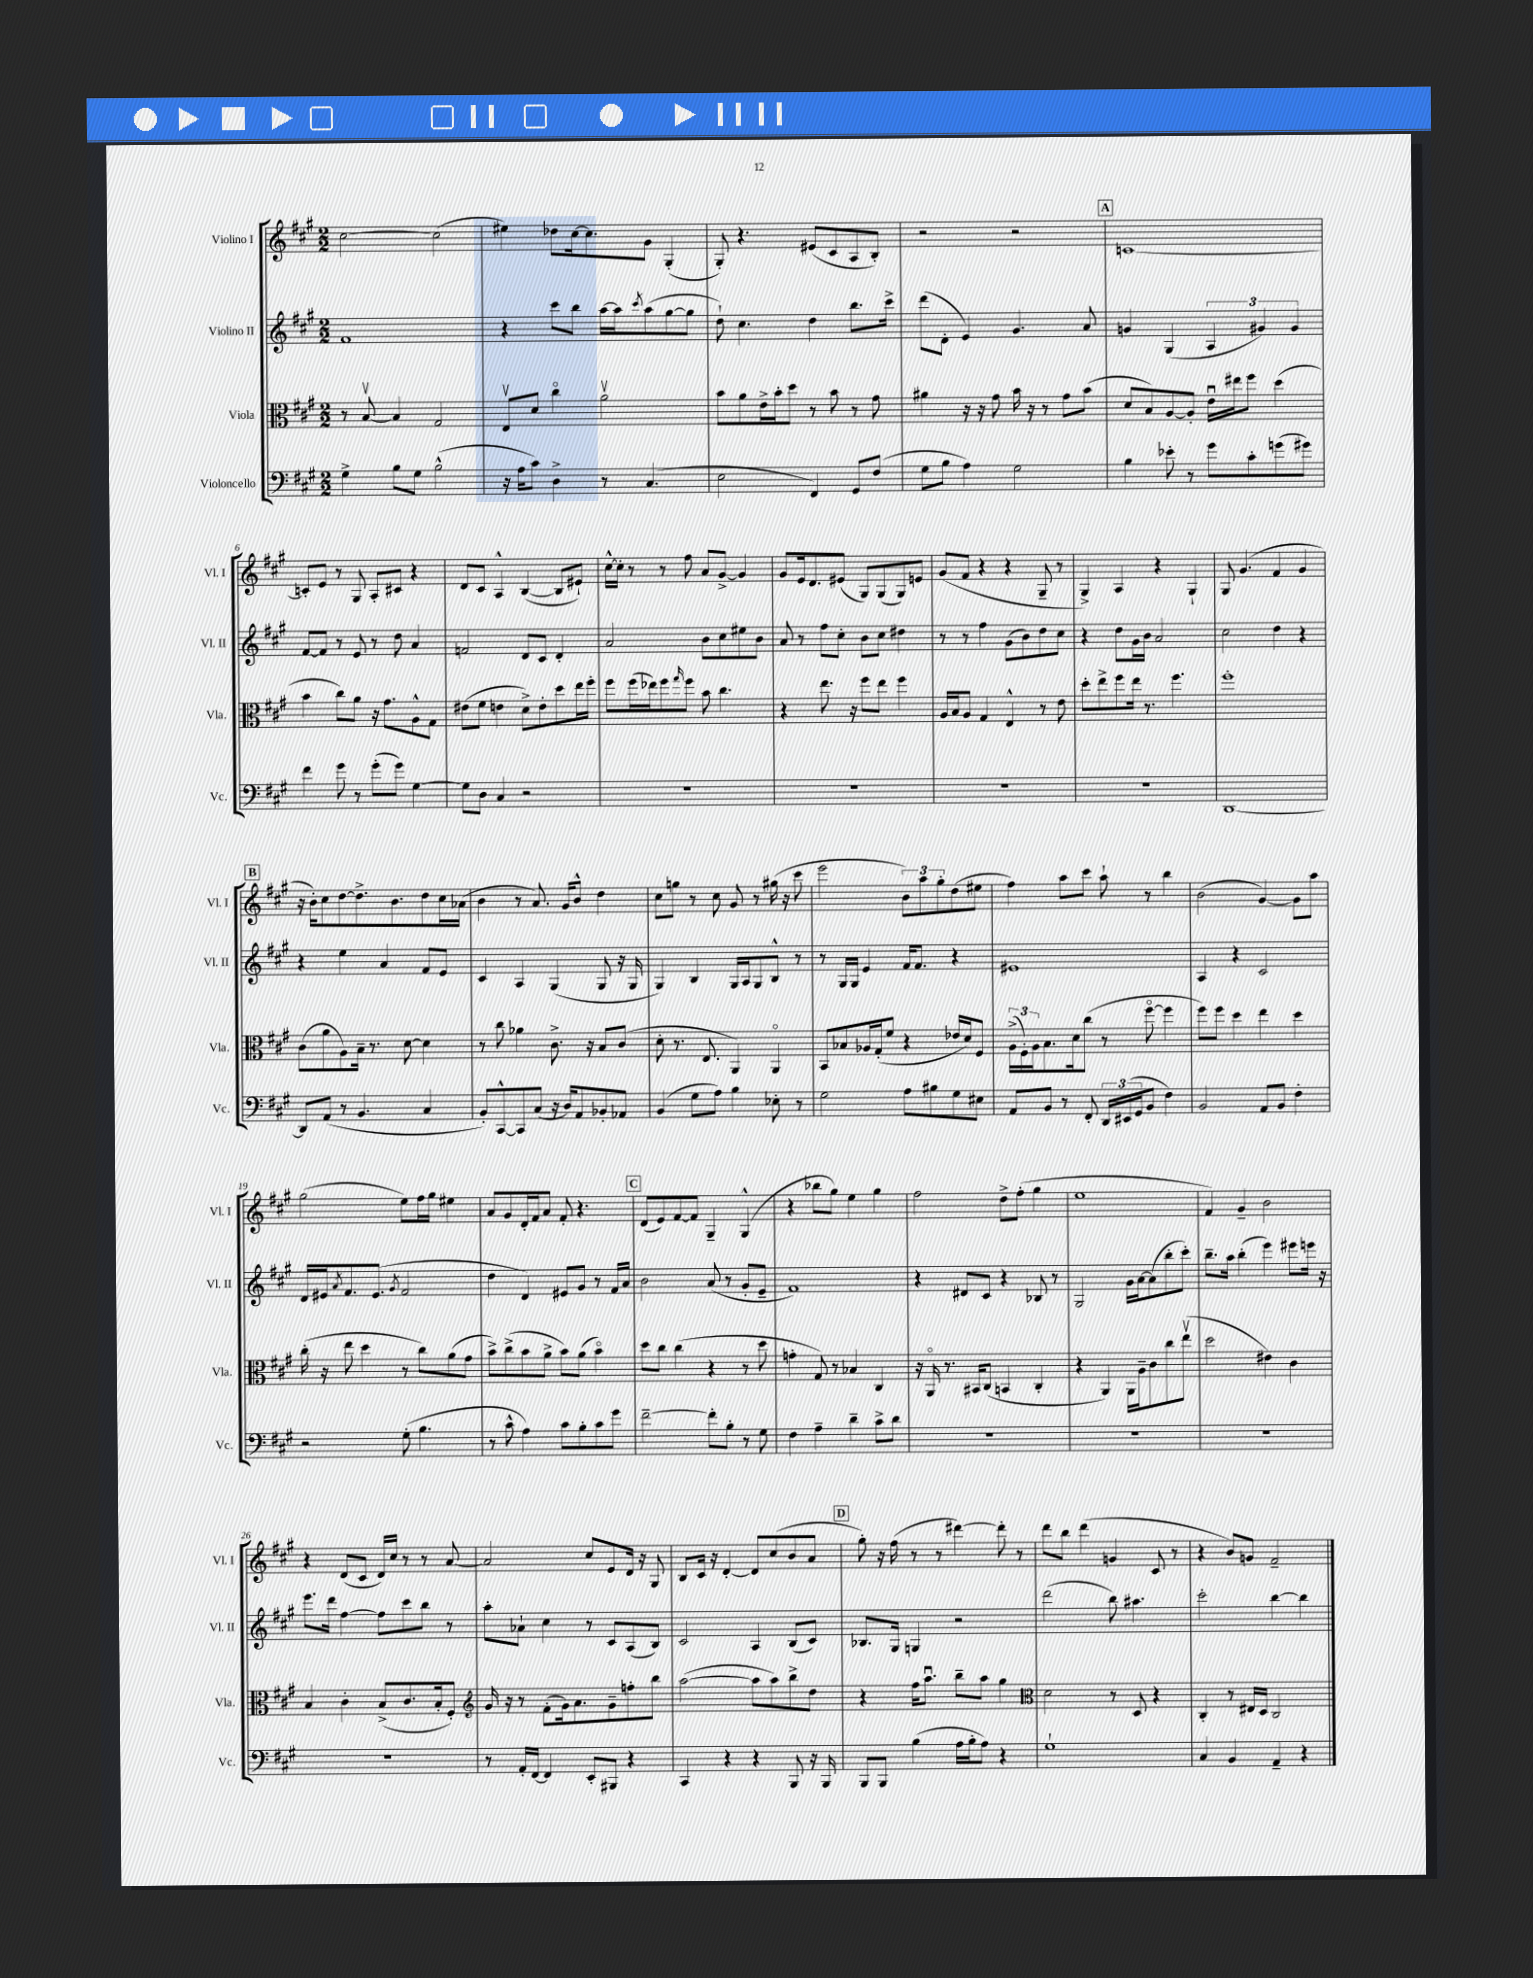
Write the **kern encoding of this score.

**kern	**kern	**kern	**kern
*staff4	*staff3	*staff2	*staff1
*clefF4	*clefC3	*clefG2	*clefG2
*k[f#c#g#]	*k[f#c#g#]	*k[f#c#g#]	*k[f#c#g#]
*M2/2	*M2/2	*M2/2	*M2/2
4G#^	8r	1f#	[2cc#
.	[8Bv	.	.
8B	4B]	.	.
8G#	.	.	.
(2B^^	2G#	.	(2cc#]
=	=	=	=
16r	8Ev	4r	4ee#)
16A	.	.	.
8c#)	8d	.	.
4D^	4cc#o	8ccc#	8dd-
.	.	8bb	[16cc#
.	.	.	8.cc#]
8r	2av	[16aa	.
.	.	16aa]	.
.	.	8qccc#	.
(4.C#	.	(8aa	8g#
.	.	[8gg#	(4G#'
.	.	8gg#]	.
=	=	=	=
2E	8b	8dd`)	8G#')
.	8a	4.cc#	4.r
.	16e^	.	.
.	16b'	.	.
.	8dd	.	.
4FF#)	8r	4dd	(8e#
.	8b	.	8c#
8GG#	8r	8.bb	8A
(8F#	8g#	.	8B')
.	.	16ccc#^	.
=	=	=	=
8G#	4a#	(8ddd	2r
8B	.	8d'	.
4A)	16r	4e)	.
.	16r	.	.
.	8g#	.	.
2G#	16b	4.g#	2r
.	16r	.	.
.	8r	.	.
.	8g#	.	.
.	(8b	8a	.
=	=	=	=
4B	8d	4g	[1c
.	8B)	.	.
8e-'	[8A	(4G#	.
8r	8A']	.	.
8g#	16eu	6A	.
.	16ee#	.	.
8c#'	8ff#	.	.
.	.	6g#)	.
(8g	(4dd	.	.
.	.	6g#	.
8g#)	.	.	.
=	=	=	=
4f#	4b	[8f#	8c']
.	.	8f#]	8e
8g#	8cc#)	8r	8r
8r	8a	8e	8G#
(8g#'	16r	8r	8A'
.	8.g#	.	.
8g#)	.	8dd	8c#
[4G#	8A^^	4a	4r
.	8G#	.	.
=	=	=	=
8G#]	(8e#	2f	8d
8D	8f#	.	8c#
4C#	4e	.	4A^^
2r	8d^)	8d	([4B
.	8e'	8c#	.
.	8dd	4d'	8B]
.	16ee	.	8e#`)
.	16ff#'	.	.
=	=	=	=
1r	8ff#	2a	[16cc#^^
.	.	.	16cc#']
.	(16ff#	.	8r
.	16ee-)	.	.
.	8ff#	.	8r
.	16qqgg#	.	.
.	8ff#	.	8ff#
.	8b	8b	8a
.	4.cc#	8cc#	[8g#^
.	.	8ee#	4g#]
.	.	8b	.
=	=	=	=
1r	4r	8a	8g#
.	.	8r	16e
.	.	.	8.d
.	8.ee	8ff#	.
.	.	8cc#'	(8e#
.	16r	.	.
.	8ff#	8b	8G#)
.	8ee	8cc#	(8G#
.	4ff#	4dd#	8G#)
.	.	.	8e
=	=	=	=
1r	16A	8r	(8g#
.	16B	.	.
.	8A	8r	8f#
.	4G#	4ff#	4r
.	4E^^	(8g#	4r
.	.	8b)	.
.	8r	8dd	8G#~
.	8e	8cc#	8r
=	=	=	=
1r	8dd'	4r	4G#^)
.	8ee^	.	.
.	8ff#	8dd	4A
.	16ee	16g#	.
.	8.r	16b	.
.	.	2a	4r
.	4.ff#	.	.
.	.	.	4G#`
=	=	=	=
[1DD	1ff#'	2cc#	8G#
.	.	.	(4.g#
.	.	4dd	4f#
.	.	4r	4g#
=	=	=	=
8DD]	(8c#	4r	16r
.	.	.	16b')
(8AA	8a	.	8cc#
8r	8A)	4ee	[8dd
4.BB	16B~	.	8.dd^]
.	8.r	.	.
.	.	4a	.
.	.	.	8.b
.	[8d	.	.
4C#	4d]	8f#	8dd
.	.	8e	16cc#
.	.	.	(16a-
=	=	=	=
8BB')	8r	4c#	4b
[8CC#^^	8cc#	.	.
8CC#]	4a-	4A	8r
(8C#	.	.	8.a)
16r	8.c#^	(4G#	.
16D)	.	.	16g#
8AA	.	.	8b^^
.	16r	.	.
8BB-'	8B	8G#	4dd
8AA-	(8c#	16r	.
.	.	16G#	.
=	=	=	=
(4BB	8d'	4G#)	8cc#
.	8.r	.	8gg
8G#	.	4B	8r
.	8.E	.	.
8A)	.	.	8cc#
4B	4AA)	16G#	8g#
.	.	16A	.
.	.	8G#	8r
8E-'	4AAo	8B^^	(16gg#
.	.	.	16r
8r	.	8r	8ccc#
=	=	=	=
2G#	8BB	8r	2eee
.	8B-	16G#	.
.	.	16G#	.
.	16A-	4e	.
.	(16G#'	.	.
.	8f#	.	.
8A	4r	16f#	12b)
.	.	8.f#	.
.	.	.	12aa
8B#	.	.	.
.	.	.	12gg#'
8G#	16e-	4r	(8dd
.	16d)	.	.
8E#	8F#	.	8ee#
=	=	=	=
8AA	(24A^	1e#	4ff#)
.	24F#')	.	.
.	24A	.	.
8BB	8.B	.	.
8r	.	.	8aa
.	16d	.	.
8FF#'	(8cc#	.	8ccc#
24DD	8r	.	8aa`
(24EE#	.	.	.
24GG#	.	.	.
8BB	[8ff#o	.	8r
4F#)	4ff#]	.	4bb
=	=	=	=
2BB	8ff#)	4A	(2b
.	8ff#	.	.
.	4dd	4r	.
8AA	4ee	2c#	[4g#)
8BB	.	.	.
4F#'	4dd	.	8g#]
.	.	.	8aa
=	=	=	=
2r	(16cc#'	16d	(2gg#
.	16r	16e#	.
.	.	8qa	.
.	8ee	8.f#	.
.	4dd	.	.
.	.	(8.e#	.
.	.	8qg#	.
(8G#'	8r	2f#	8ee)
4.B	8cc#)	.	16ff#
.	.	.	16gg#
.	(8a	.	4ee#
.	8g#	.	.
=	=	=	=
8r	8b^)	4dd	8a
8c#^^	(8cc#^	.	8g#
4A)	8b	4d)	16d'
.	.	.	16f#
.	8a^	.	8a
8c#	8b)	8e#	8f#'
8B'	(8a	8g#	4.r
8c#	4bo)	8r	.
8g#	.	16f#	.
.	.	16a	.
=	=	=	=
[2f#~	8dd	2b	(8d
.	8cc#	.	8e)
.	(4cc#	.	[8f#
.	.	.	8f#]
8f#']	4r	(8a	4G#~
8B'	.	8r	.
8r	8r	8g#'	(4G#^^
8G#	8dd	8e~	.
=	=	=	=
4F#	4g'	1f#)	4r
4A~	8G#)	.	8bb-
.	8r	.	8gg#)
4d~	4B-	.	4ee
8c#^	4C#	.	4gg#
8d	.	.	.
=	=	=	=
1r	16r	4r	2ff#
.	16AAo	.	.
.	8.r	.	.
.	.	8d#	.
.	16BB#	.	.
.	(8C#	8c#	.
.	4BB	4r	8dd^
.	.	.	(8ff#'
.	4C#'	8B-	4gg#
.	.	8r	.
=	=	=	=
1r	4r	2G#	1ee
.	4AA)	.	.
.	16AA	16g#	.
.	16A~	[16a	.
.	8c#	(8a]	.
.	8cc#	8bb'	.
.	(8eev	8ccc#')	.
=	=	=	=
1r	2dd	8.bb~	4f#)
.	.	16aa	.
.	.	(4bb'	4g#~
.	4e#)	4eee)	2b
.	4c#	8eee#	.
.	.	16eee	.
.	.	16r	.
=	=	=	=
1r	4B	8.eee	4r
.	.	16ddd	.
.	4c#'	[4ff#	(8d
.	.	.	8c#
.	(8B^	8ff#]	16d)
.	.	.	16cc#
.	8.c#	8ccc#	8r
.	.	8bb	8r
.	16B'	.	.
.	8F#')	8r	[8a
=	=	=	=
*	*clefG2	*	*
8r	16g#	8aa'	2a]
.	16r	.	.
16AA'	8r	8a-`	.
[16FF#	.	.	.
4FF#]	(8f#'	4cc#	.
.	16g#)	.	.
.	8.a	.	.
8EE'	.	8r	8cc#
8BBB#	8g#~	8c#	8e
4r	8ff'	(8A	16d
.	.	.	16r
.	8bb	8B)	8G#
=	=	=	=
4CC#	([2aa	2c#	8B
.	.	.	16c#
.	.	.	16r
4r	.	.	[4d'
4r	8aa]	4A	8d]
.	8aa)	.	(8cc#
8BBB	8bb^	(8B	8b
16r	8dd	8c#)	8a
16BBB	.	.	.
=	=	=	=
8BBB	4r	8.B-	8gg#')
8BBB	.	.	16r
.	.	16G#	(16ff#
(4B	16ff#	4G	8r
.	8.aau	.	.
.	.	.	8r
16A	8bb~	2r	[4ddd#)
16B'	.	.	.
8A)	8aa	.	.
4r	4gg#	.	8ddd#']
.	.	.	8r
=	=	=	=
*	*clefC3	*	*
1G#`	2d	(2ddd	8ddd
.	.	.	8bb
.	.	.	(4ddd
.	8r	8bb)	4g
.	8D	4.aa#	.
.	4r	.	8c#
.	.	.	8r
=	=	=	=
4C#	4C#'	2ccc#'	4r
4BB	8r	.	8b)
.	16E#	.	8g
.	16D	.	.
4AA~	2C#	[4bb	2f#~
4r	.	4bb]	.
==	==	==	==
*-	*-	*-	*-
